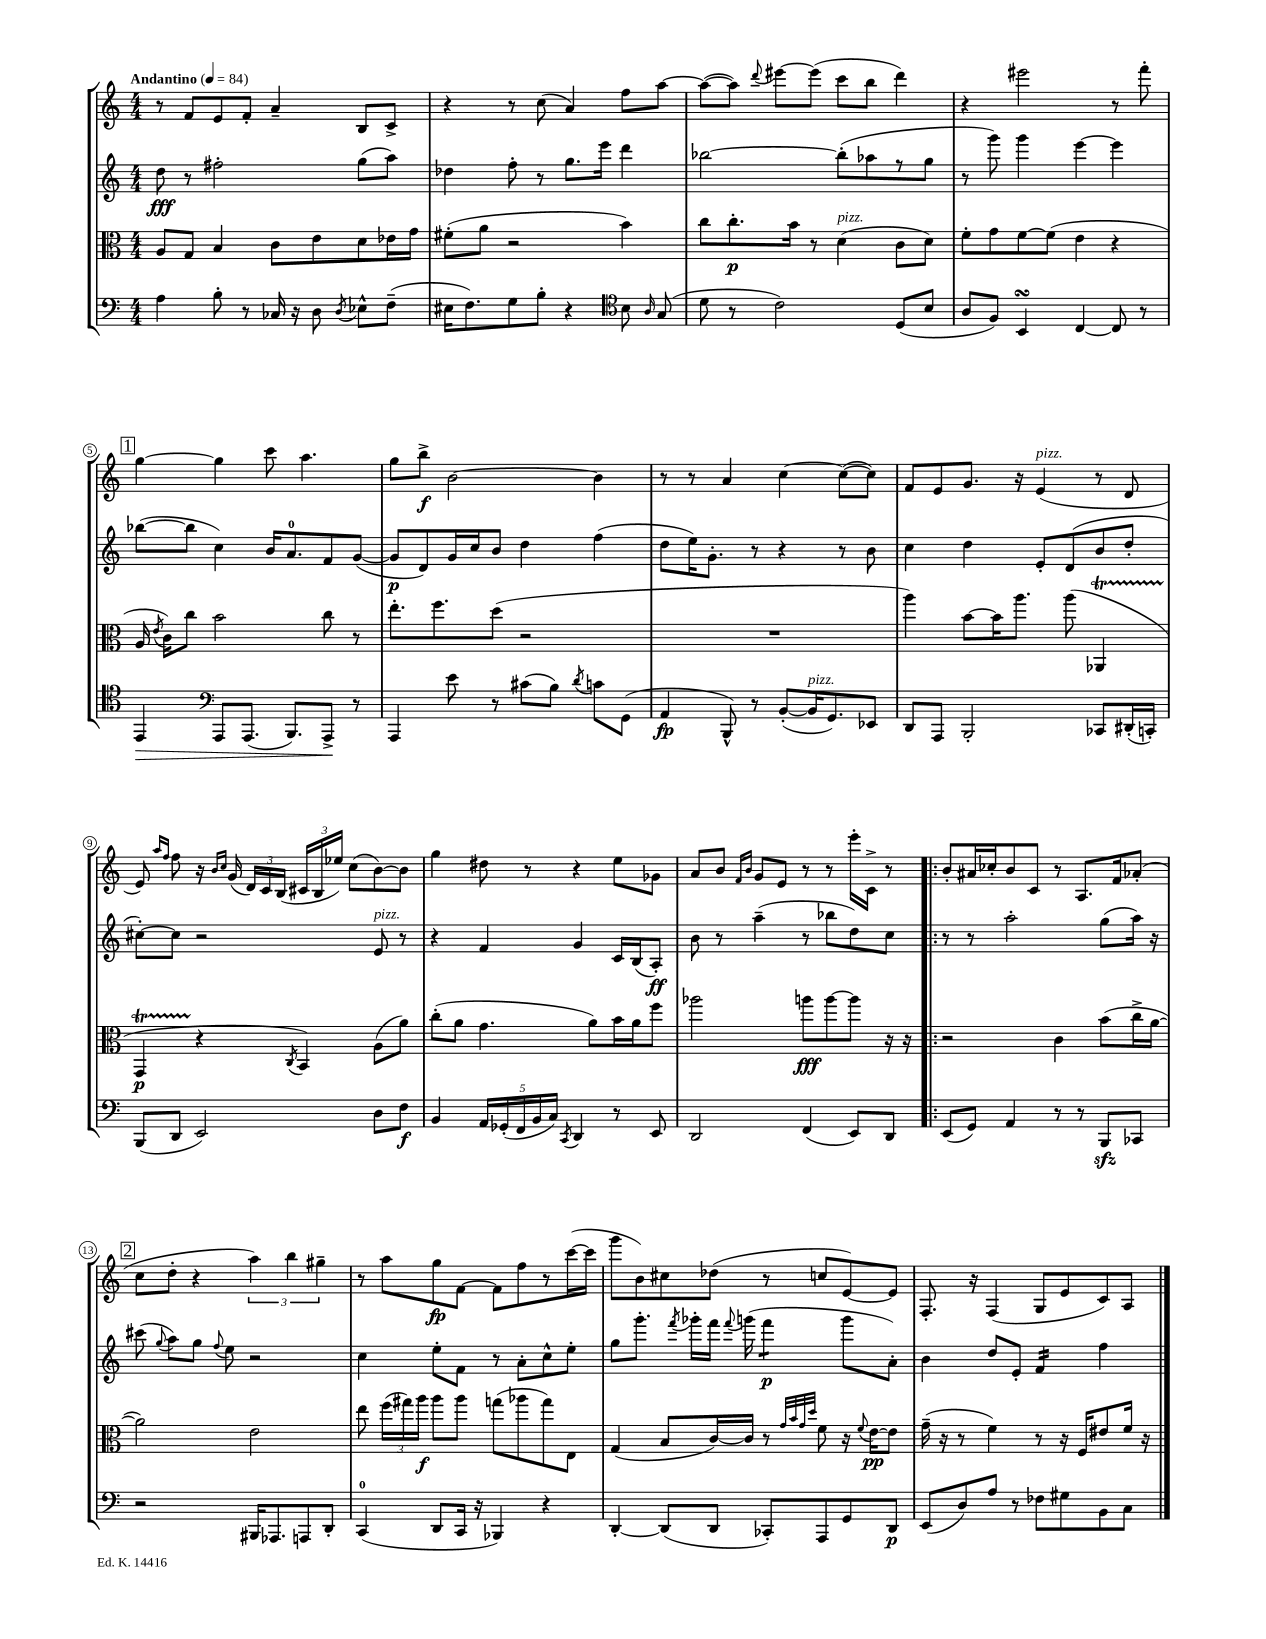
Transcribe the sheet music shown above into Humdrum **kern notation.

**kern	**dynam	**kern	**dynam	**kern	**dynam	**kern	**dynam
*part4	*part4	*part3	*part3	*part2	*part2	*part1	*part1
*staff4	*staff4	*staff3	*staff3	*staff2	*staff2	*staff1	*staff1
*clefF4	*	*clefC3	*	*clefG2	*	*clefG2	*
*k[]	*	*k[]	*	*k[]	*	*k[]	*
*M4/4	*	*M4/4	*	*M4/4	*	*M4/4	*
*MM84	*	*MM84	*	*MM84	*	*MM84	*
=1	=1	=1	=1	=1	=1	=1	=1
!	!	!	!	!	!	!LO:TX:a:B:t=Andantino	!
4A\	.	8A/L	.	8dd\	fff	8r	.
.	.	8G/J	.	8r	.	8f/L	.
8B'\	.	4B/	.	2ff#X'\	.	8e/	.
8r	.	.	.	.	.	8f'/J	.
16C-X/	.	8c\L	.	.	.	4a~/	.
16r	.	.	.	.	.	.	.
8D\	.	8e\	.	.	.	.	.
8qD/	.	.	.	.	.	.	.
8E-X^^\L	.	8d\	.	(8gg\L	.	8B/L	.
(8F~\J	.	16e-X\L	.	8aa\J)	.	8c^/J	.
.	.	16g\JJ	.	.	.	.	.
=2	=2	=2	=2	=2	=2	=2	=2
16E#X\KL	.	(8f#X'\L	.	4dd-X\	.	4r	.
8.F\)	.	.	.	.	.	.	.
.	.	8a\J	.	.	.	.	.
8G\	.	2r	.	8ff'\	.	8r	.
8B'\J	.	.	.	8r	.	(8cc\	.
4r	.	.	.	8.gg\L	.	4a/)	.
.	.	.	.	16eee\Jk	.	.	.
*clefC4	*	*	*	*	*	*	*
8B\	.	4b\)	.	4ddd\	.	8ff\L	.
16qqA/	.	.	.	.	.	.	.
(8G/	.	.	.	.	.	[8aa\J	.
=3	=3	=3	=3	=3	=3	=3	=3
8d\	.	8cc\L	.	[2bb-X\	.	(8aa\L_	.
8r	.	8.cc'\	p	.	.	8aa\J])	.
.	.	.	.	.	.	8qqddd/	.
2c\)	.	.	.	.	.	[8eee#X\L	.
.	.	16b\Jk	.	.	.	.	.
.	.	8r	.	.	.	(8eee#\J]	.
!	!	!LO:TX:a:i:t=pizz.	!	!	!	!	!
.	.	(4d\	.	(8bb-'\L]	.	8ccc\L	.
.	.	.	.	8aa-X\	.	8bb\J	.
(8D/L	.	8c\L	.	8r	.	4ddd\)	.
8B/J	.	8d\J)	.	8gg\J	.	.	.
=4	=4	=4	=4	=4	=4	=4	=4
8A/L	.	8f'\L	.	8r	.	4r	.
8F/J)	.	8g\	.	8ggg\)	.	.	.
4BBsSsS/	.	[8f\	.	4ggg\	.	2eee#X\	.
.	.	(8f\J]	.	.	.	.	.
[4C/	.	4e\	.	[4eee\	.	.	.
8C/]	.	4r	.	4eee\]	.	8r	.
8r	.	.	.	.	.	8fff'\	.
!!LO:LB:g=z
!!LO:REH:place=s1:t=1
=5	=5	=5	=5	=5	=5	=5	=5
!	!LO:HP:b	!	!	!	!	!	!
4EE/	>	16A/	.	([8bb-X\L	.	[4gg\	.
.	.	8qe/	.	.	.	.	.
.	.	16c\KL)	.	.	.	.	.
.	.	8cc\J	.	8bb-\J]	.	.	.
*clefF4	*	*	*	*	*	*	*
8AAA/L	.	2b\	.	4cc\)	.	4gg\]	.
(8.AAA/J	.	.	.	.	.	.	.
.	.	.	.	16b/KL	.	8ccc\	.
8.BBB/L)	.	.	.	8.a/	.	.	.
.	.	.	.	.	.	4.aa\	.
8AAA^/J	.	8cc\	.	8f/	.	.	.
8r	]	8r	.	([8g/J	.	.	.
=6	=6	=6	=6	=6	=6	=6	=6
4AAA/	.	8.ee'\L	.	8g/L]	p	8gg\L	.
.	.	.	.	8d/)	.	8bb^\J	f
.	.	8.ff\	.	.	.	.	.
8e\	.	.	.	16g/L	.	[2b\	.
.	.	.	.	16cc/J	.	.	.
8r	.	(8dd\J	.	8b/J	.	.	.
(8c#X\L	.	2r	.	4dd\	.	.	.
8B\J)	.	.	.	.	.	.	.
8qd/	.	.	.	.	.	.	.
8cn\L	.	.	.	(4ff\	.	4b\]	.
(8GG\J	.	.	.	.	.	.	.
=7	=7	=7	=7	=7	=7	=7	=7
4AA/	fp	1r	.	8dd\L	.	8r	.
.	.	.	.	16ee\K)	.	8r	.
.	.	.	.	8.g'\J	.	.	.
8BBB^^/)	.	.	.	.	.	4a/	.
8r	.	.	.	8r	.	.	.
([8BB'/L	.	.	.	4r	.	[4cc\	.
!LO:TX:a:i:t=pizz.	!	!	!	!	!	!	!
16BB/K]	.	.	.	.	.	.	.
8.GG/)	.	.	.	.	.	.	.
.	.	.	.	8r	.	(8cc\L_	.
8EE-X/J	.	.	.	8b\	.	8cc\J])	.
=8	=8	=8	=8	=8	=8	=8	=8
8DD/L	.	4aa\)	.	4cc\	.	8f/L	.
8AAA/J	.	.	.	.	.	8e/	.
2BBB'/	.	[8b\L	.	4dd\	.	8.g/J	.
.	.	16b\K]	.	.	.	.	.
.	.	8.aa\J	.	.	.	16r	.
!	!	!	!	!	!	!LO:TX:a:i:t=pizz.	!
.	.	.	.	8e'/L	.	(4e/	.
.	.	(8aa\	.	(8d/	.	.	.
8CC-X/L	.	4AA-XT/	.	8b/	.	8r	.
(16DD#X'/L	.	.	.	8dd'/J	.	8d/	.
16CCn'/JJ)	.	.	.	.	.	.	.
!!LO:LB:g=z
=9	=9	=9	=9	=9	=9	=9	=9
(8BBB/L	.	4GGTTT/	p	[8cc#X'\L)	.	8e/)	.
.	.	.	.	.	.	16qqaa/LL	.
.	.	.	.	.	.	16qqff/JJ	.
8DD/J	.	.	.	8cc#\J]	.	8ff\	.
2EE/)	.	4r	.	2r	.	16r	.
.	.	.	.	.	.	16qqb/LL	.
.	.	.	.	.	.	16qqcc/JJ	.
.	.	.	.	.	.	(16g/	.
.	.	.	.	.	.	24d/LL)	.
.	.	.	.	.	.	24c/	.
.	.	.	.	.	.	(24B/JJ	.
.	.	8qC/	.	.	.	.	.
.	.	4BB/)	.	.	.	24c#X/LL	.
.	.	.	.	.	.	24B/	.
.	.	.	.	.	.	24ee-X/JJ)	.
.	.	.	.	.	.	(8cc\L	.
!	!	!	!	!LO:TX:a:i:t=pizz.	!	!	!
8D\L	.	(8A\L	.	8e/	.	[8b\)	.
8F\J	f	8a\J)	.	8r	.	8b\J]	.
=10	=10	=10	=10	=10	=10	=10	=10
4BB/	.	(8cc'\L	.	4r	.	4gg\	.
.	.	8a\J	.	.	.	.	.
20AA/LL	.	4.g\	.	4f/	.	8dd#X\	.
(20GG-X'/	.	.	.	.	.	.	.
20FF/	.	.	.	.	.	.	.
.	.	.	.	.	.	8r	.
20BB/	.	.	.	.	.	.	.
20C/JJ)	.	.	.	.	.	.	.
8qCC/	.	.	.	.	.	.	.
4DD/	.	.	.	4g/	.	4r	.
.	.	8a\L)	.	.	.	.	.
8r	.	16b\L	.	16c/LL	.	8ee\L	.
.	.	16a\J	.	(16B/J	.	.	.
8EE/	.	8ff\J	.	8A'/J)	ff	8g-X\J	.
=11	=11	=11	=11	=11	=11	=11	=11
2DD/	.	2aa-X\	.	8b\	.	8a/L	.
.	.	.	.	8r	.	8b/J	.
.	.	.	.	.	.	16qqf/LL	.
.	.	.	.	.	.	16qqb/JJ	.
.	.	.	.	(4aa~\	.	8g/L	.
.	.	.	.	.	.	8e/J	.
(4FF/	.	8aan\L	fff	8r	.	8r	.
.	.	[8aa\	.	8bb-X\L	.	8r	.
8EE/L)	.	8aa\J]	.	8dd\)	.	16eee'\LL	.
.	.	.	.	.	.	16c^\JJ	.
8DD/J	.	16r	.	8cc\J	.	8r	.
.	.	16r	.	.	.	.	.
=12!|:	=12!|:	=12!|:	=12!|:	=12!|:	=12!|:	=12!|:	=12!|:
(8EE/L	.	2r	.	8r	.	8b'/L	.
8GG/J)	.	.	.	8r	.	16a#X/L	.
.	.	.	.	.	.	16cc-X'/J	.
4AA/	.	.	.	2aa'\	.	8b/	.
.	.	.	.	.	.	8c/J	.
8r	.	4c\	.	.	.	8r	.
8r	.	.	.	.	.	8.A/L	.
8BBBzz/L	.	(8b\L	.	(8gg\L	.	.	.
.	.	.	.	.	.	16f/k	.
8CC-X/J	.	16cc^\L	.	16aa\Jk)	.	(8a-X'/J	.
.	.	[16a\JJ	.	16r	.	.	.
!!LO:LB:g=z
!!LO:REH:place=s1:t=2
=13	=13	=13	=13	=13	=13	=13	=13
2r	.	2a\])	.	(8ccc#X\	.	8cc\L	.
.	.	.	.	8qqgg/	.	.	.
.	.	.	.	8aa\L)	.	8dd'\J	.
.	.	.	.	8gg\J	.	4r	.
.	.	.	.	8qqff/	.	.	.
.	.	.	.	8ee\	.	.	.
16BBB#X/KL	.	2e\	.	2r	.	6aa\)	.
8.AAA-X/	.	.	.	.	.	.	.
.	.	.	.	.	.	6bb\	.
8AAAn/	.	.	.	.	.	.	.
.	.	.	.	.	.	6gg#X~\	.
8DD'/J	.	.	.	.	.	.	.
=14	=14	=14	=14	=14	=14	=14	=14
(4CC/	.	8ee\	.	4cc\	.	8r	.
.	.	(24ff\LL	.	.	.	8aa\L	.
.	.	24gg#X\)	.	.	.	.	.
.	.	24aa\JJ	f	.	.	.	.
8DD/L	.	8aa\L	.	8ee'\L	.	8gg\	fp
16CC/Jk	.	8aa\J	.	8f\J	.	[8f\J	.
16r	.	.	.	.	.	.	.
4BBB-X/)	.	(8ggn\L	.	8r	.	8f\L]	.
.	.	8aa-X\	.	8a'\L	.	8ff\	.
4r	.	8gg\)	.	8cc^^\	.	8r	.
.	.	8E\J	.	8ee'\J	.	([16ccc\L	.
.	.	.	.	.	.	16ccc\JJ]	.
=15	=15	=15	=15	=15	=15	=15	=15
[4DD'/	.	(4G/	.	8gg\L	.	8ggg\L	.
.	.	.	.	8.ggg'\J	.	8b\)	.
(8DD/L]	.	8B/L	.	.	.	8cc#X\	.
.	.	.	.	8qfff/	.	.	.
.	.	.	.	16ggg-X'\LL	.	.	.
8DD/J	.	[16c/L)	.	16fff\JJ	.	(8dd-X\J	.
.	.	.	.	8qqfff/	.	.	.
.	.	16c/JJ]	.	(16gggn\	.	.	.
*	*	*	*	*tremolo	*	*	*
8CC-X'/L)	.	8r	.	8fff\L	p	8r	.
.	.	32qqg/LLL	.	.	.	.	.
.	.	32qqb/	.	.	.	.	.
.	.	32qqg/	.	.	.	.	.
.	.	32qqdd/JJJ	.	.	.	.	.
8AAA/	.	8f\	.	8fff\J	.	8ccn/L	.
*	*	*	*	*Xtremolo	*	*	*
8GG/	.	16r	.	8ggg\L	.	[8e/)	.
.	.	8qqf/	.	.	.	.	.
.	.	[16e\KL	pp	.	.	.	.
8DD/J	p	8e\J]	.	8a'\J)	.	8e/J]	.
=16	=16	=16	=16	=16	=16	=16	=16
(8EE/L	.	(16g~\	.	4b\	.	8.F'/	.
.	.	16r	.	.	.	.	.
8D/)	.	8r	.	.	.	.	.
.	.	.	.	.	.	16r	.
8A/J	.	4f\)	.	8dd/L	.	(4F/	.
8r	.	.	.	8e'/J	.	.	.
*	*	*	*	*tremolo	*	*	*
8F-X\L	.	8r	.	16f/LL	.	8G/L	.
.	.	.	.	16f/	.	.	.
8G#X\	.	16r	.	16f/	.	8e/	.
.	.	16F/KL	.	16f/JJ	.	.	.
*	*	*	*	*Xtremolo	*	*	*
8BB\	.	8e#X/	.	4ff\	.	8c/)	.
8C\J	.	16f/Jk	.	.	.	8A/J	.
.	.	16r	.	.	.	.	.
==	==	==	==	==	==	==	==
*-	*-	*-	*-	*-	*-	*-	*-
